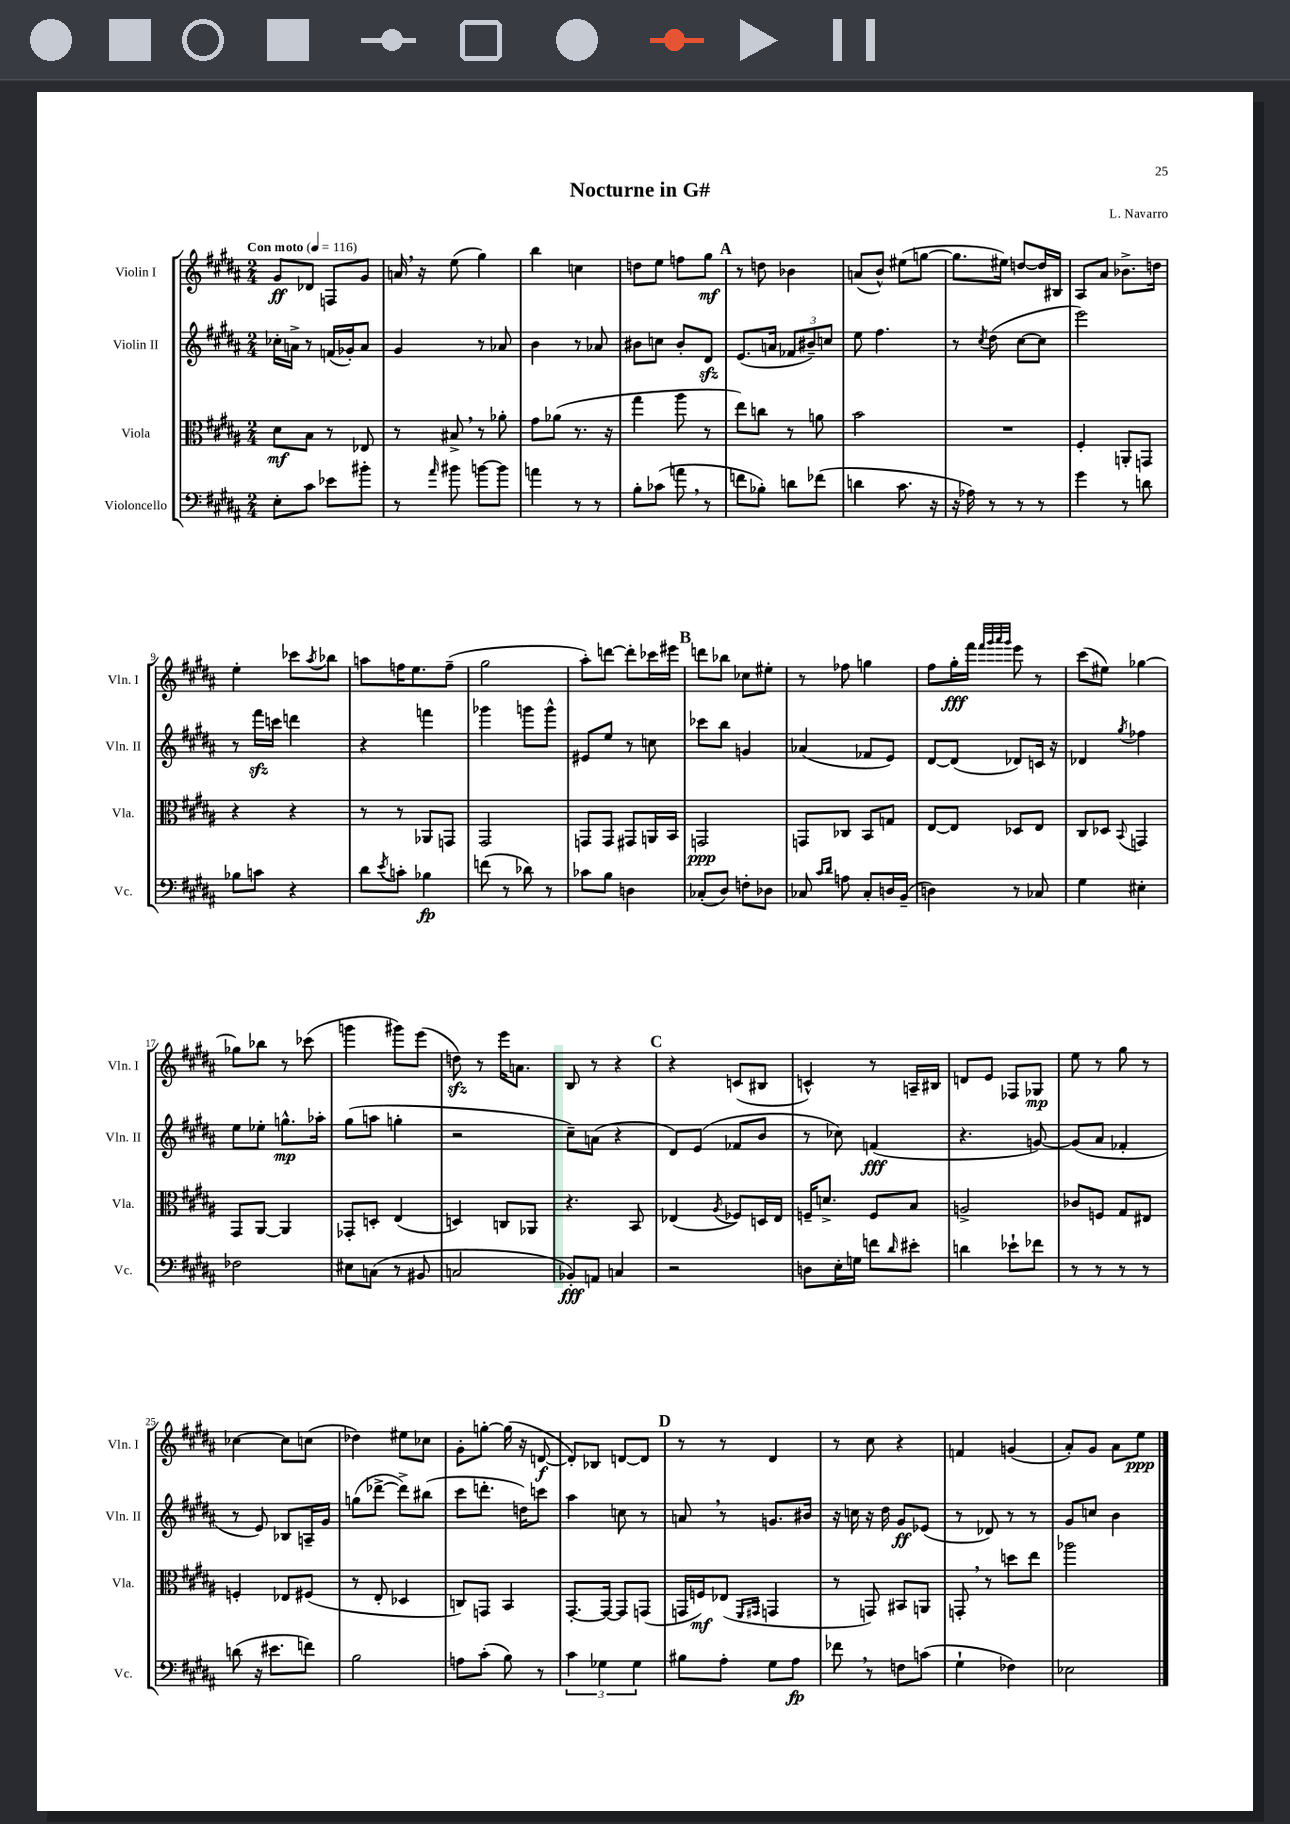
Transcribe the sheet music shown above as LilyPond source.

\header { title = "Nocturne in G#" composer = "L. Navarro" }
<<
\new StaffGroup <<
\new Staff = "s0" \with { instrumentName = "Violin I" shortInstrumentName = "Vln. I" } {
    \clef treble \key b \major \numericTimeSignature \time 2/4 \tempo "Con moto" 4 = 116
    gis'8\ff des'8 f8 gis'8 |
    a'16 \breathe r16 e''8( gis''4) |
    b''4 c''4 |
    d''8 e''8 f''8 gis''8\mf |
    \mark \markup { \bold "A" } r8 d''8 bes'4 |
    a'8( b'8-^) eis''8( g''8~ |
    g''8. eis''16) d''8~ d''16 bis16 |
    ais8 ais'8 bes'8.-> d''16 |
    e''4-. ces'''8 \acciaccatura { ais''8 } bes''8 |
    a''8 f''16 e''8. f''8--( |
    gis''2 |
    ais''8-.) d'''8~ d'''8-. ces'''16 eis'''16 |
    \mark \markup { \bold "B" } d'''8 bes''8 ces''8 eis''8-. |
    r8 fes''8 g''4 |
    fis''8 gis''16-.\fff fis'''16 \grace { fis'''32 gis'''32 ais'''32 gis'''32 } e'''8 r8 |
    cis'''8( eis''8) ges''4~ |
    ges''8 bes''8 r8 ces'''8( |
    g'''4 gis'''8) e'''8( |
    d''8\sfz) r8 e'''16 a'8. |
    b8 r8 r4 |
    \mark \markup { \bold "C" } r4 c'8( bis8 |
    c'4-^) r8 a16-- bis16 |
    d'8 e'8 fes8 ges8\mp |
    e''8 r8 gis''8 r8 |
    ces''4~ ces''8 c''8( |
    des''4) eis''8 ces''8 |
    gis'8-. g''8~-. g''16( r16 d'8~\f |
    d'8-.) bes8 d'8~ d'8 |
    \mark \markup { \bold "D" } r8 r8 dis'4 |
    r8 cis''8 r4 |
    f'4 g'4( |
    ais'8-.) gis'8 ais'8 e''8\ppp \bar "|." |
}
\new Staff = "s1" \with { instrumentName = "Violin II" shortInstrumentName = "Vln. II" } {
    \clef treble \key b \major \numericTimeSignature \time 2/4
    ces''16-. a'16-> r8 f'16( ges'16-.) a'8 |
    gis'4 r8 aes'8 |
    b'4 r8 aes'8 |
    bis'8 c''8 bis'8-. dis'8\sfz |
    \mark \markup { \bold "A" } e'8.( a'16 \tuplet 3/2 { fes'8 bis'8--) c''8 } |
    e''8 fis''4. |
    r8 \acciaccatura { cis''8 } dis''8( cis''8~ cis''8 |
    e'''2) |
    r8 fis'''16\sfz c'''16 d'''4 |
    r4 f'''4 |
    ges'''4 g'''8 g'''8-^ |
    eis'8 e''8 r8 c''8 |
    \mark \markup { \bold "B" } ces'''8 b''8 g'4 |
    aes'4( fes'8 e'8) |
    dis'8~ dis'8( des'8) c'16 r16 |
    des'4 \acciaccatura { gis''8 } fes''4 |
    e''8 ees''8-. g''8.-^\mp aes''16-. |
    gis''8( a''8 g''4-. |
    r2 |
    cis''8--) a'8( r4 |
    \mark \markup { \bold "C" } dis'8) e'8( fes'8 b'8 |
    r8 ces''8) f'4\fff( |
    r4. g'8~) |
    g'8( ais'8 fes'4-. |
    r8 e'8) bes8 a16-- gis'16 |
    g''8( des'''8~-> des'''8->) bis''8( |
    cis'''8 d'''8.-. d''16) c'''8 |
    ais''4 c''8 r8 |
    \mark \markup { \bold "D" } a'8 \breathe r8 g'8. bis'16 |
    r16 c''16 r16 dis''16 gis'8\ff ees'8( |
    r8 des'8) r8 r8 |
    gis'8 c''8 b'4 \bar "|." |
}
\new Staff = "s2" \with { instrumentName = "Viola" shortInstrumentName = "Vla." } {
    \clef alto \key b \major \numericTimeSignature \time 2/4
    dis'8\mf b8 r8 ees8 |
    r8 bis8-> \breathe r8 aes'8-. |
    gis'8 aes'8( r8. r16 |
    gis''4 ais''8 r8 |
    \mark \markup { \bold "A" } e''8) c''8 r8 a'8 |
    b'2 |
    R2 |
    fis4-. a,8-. g,8 |
    r4 r4 |
    r8 r8 aes,8 g,8 |
    gis,2 |
    g,8 g,8 gis,8 a,16 b,16 |
    \mark \markup { \bold "B" } g,2\ppp |
    g,8 ces8 b,8 g8 |
    e8~ e8 des8 e8 |
    cis8 des8 \appoggiatura { b,8 } g,4 |
    gis,8 ais,8~ ais,4 |
    ges,8-. d8-. e4( |
    d4) c8 aes,8 |
    r4. b,8 |
    \mark \markup { \bold "C" } ees4( \acciaccatura { ais8 } fes8) d16 ees16 |
    f16-- d'8.-> f8 b8 |
    a2-> |
    ces'8 f8 gis8 eis8 |
    f4-. ees8 fis8( |
    r8 e8-. des4 |
    c8) g,8 b,4 |
    gis,8.~-. gis,16~ gis,8 g,8( |
    \mark \markup { \bold "D" } g,16 f16\mf) ees8( \grace { fis,16 gis,16 } g,4 |
    r8 g,8) bis,8 a,8 |
    g,8-. \breathe r8 d''8 e''8 |
    aes''2 \bar "|." |
}
\new Staff = "s3" \with { instrumentName = "Violoncello" shortInstrumentName = "Vc." } {
    \clef bass \key b \major \numericTimeSignature \time 2/4
    e8-. cis'8 ees'8 bis'8-. |
    r8 \grace { ais'16 } bis'8 b'8~ b'8 |
    a'4 r8 r8 |
    b8-. ces'8( a'8 \breathe r8 |
    \mark \markup { \bold "A" } f'8 bes8-.) d'8 fes'8( |
    d'4 cis'8. r16 |
    r16 aes16) r8 r8 r8 |
    gis'4 r8 d'8 |
    bes8 c'8 r4 |
    dis'8 \acciaccatura { e'8 } c'8-. bes4\fp |
    f'8( r8 des'8) r8 |
    ces'8 b8 d4 |
    \mark \markup { \bold "B" } ces8-.( dis8) f8-. des8 |
    ces8 \grace { cis'16 dis'16 } a8 ces8-. d16 b,16--( |
    d4) r8 ces8 |
    gis4 eis4-. |
    fes2 |
    eis8 c8( r8 bis,8 |
    c2 |
    bes,8-.\fff) a,8 c4 |
    \mark \markup { \bold "C" } r2 |
    d8 e16-. g16 f'8 \grace { dis'16 } eis'8-. |
    d'4 ees'8-! fes'8 |
    r8 r8 r8 r8 |
    d'8( r16 eis'8. f'8) |
    b2 |
    a8 cis'8-.( b8) r8 |
    \tuplet 3/2 { cis'4 ges4 ges4 } |
    \mark \markup { \bold "D" } bis8 ais8-. gis8 ais8\fp |
    fes'8 \breathe r8 f8 c'8( |
    gis4-! fes4) |
    ees2 \bar "|." |
}
>>
>>
